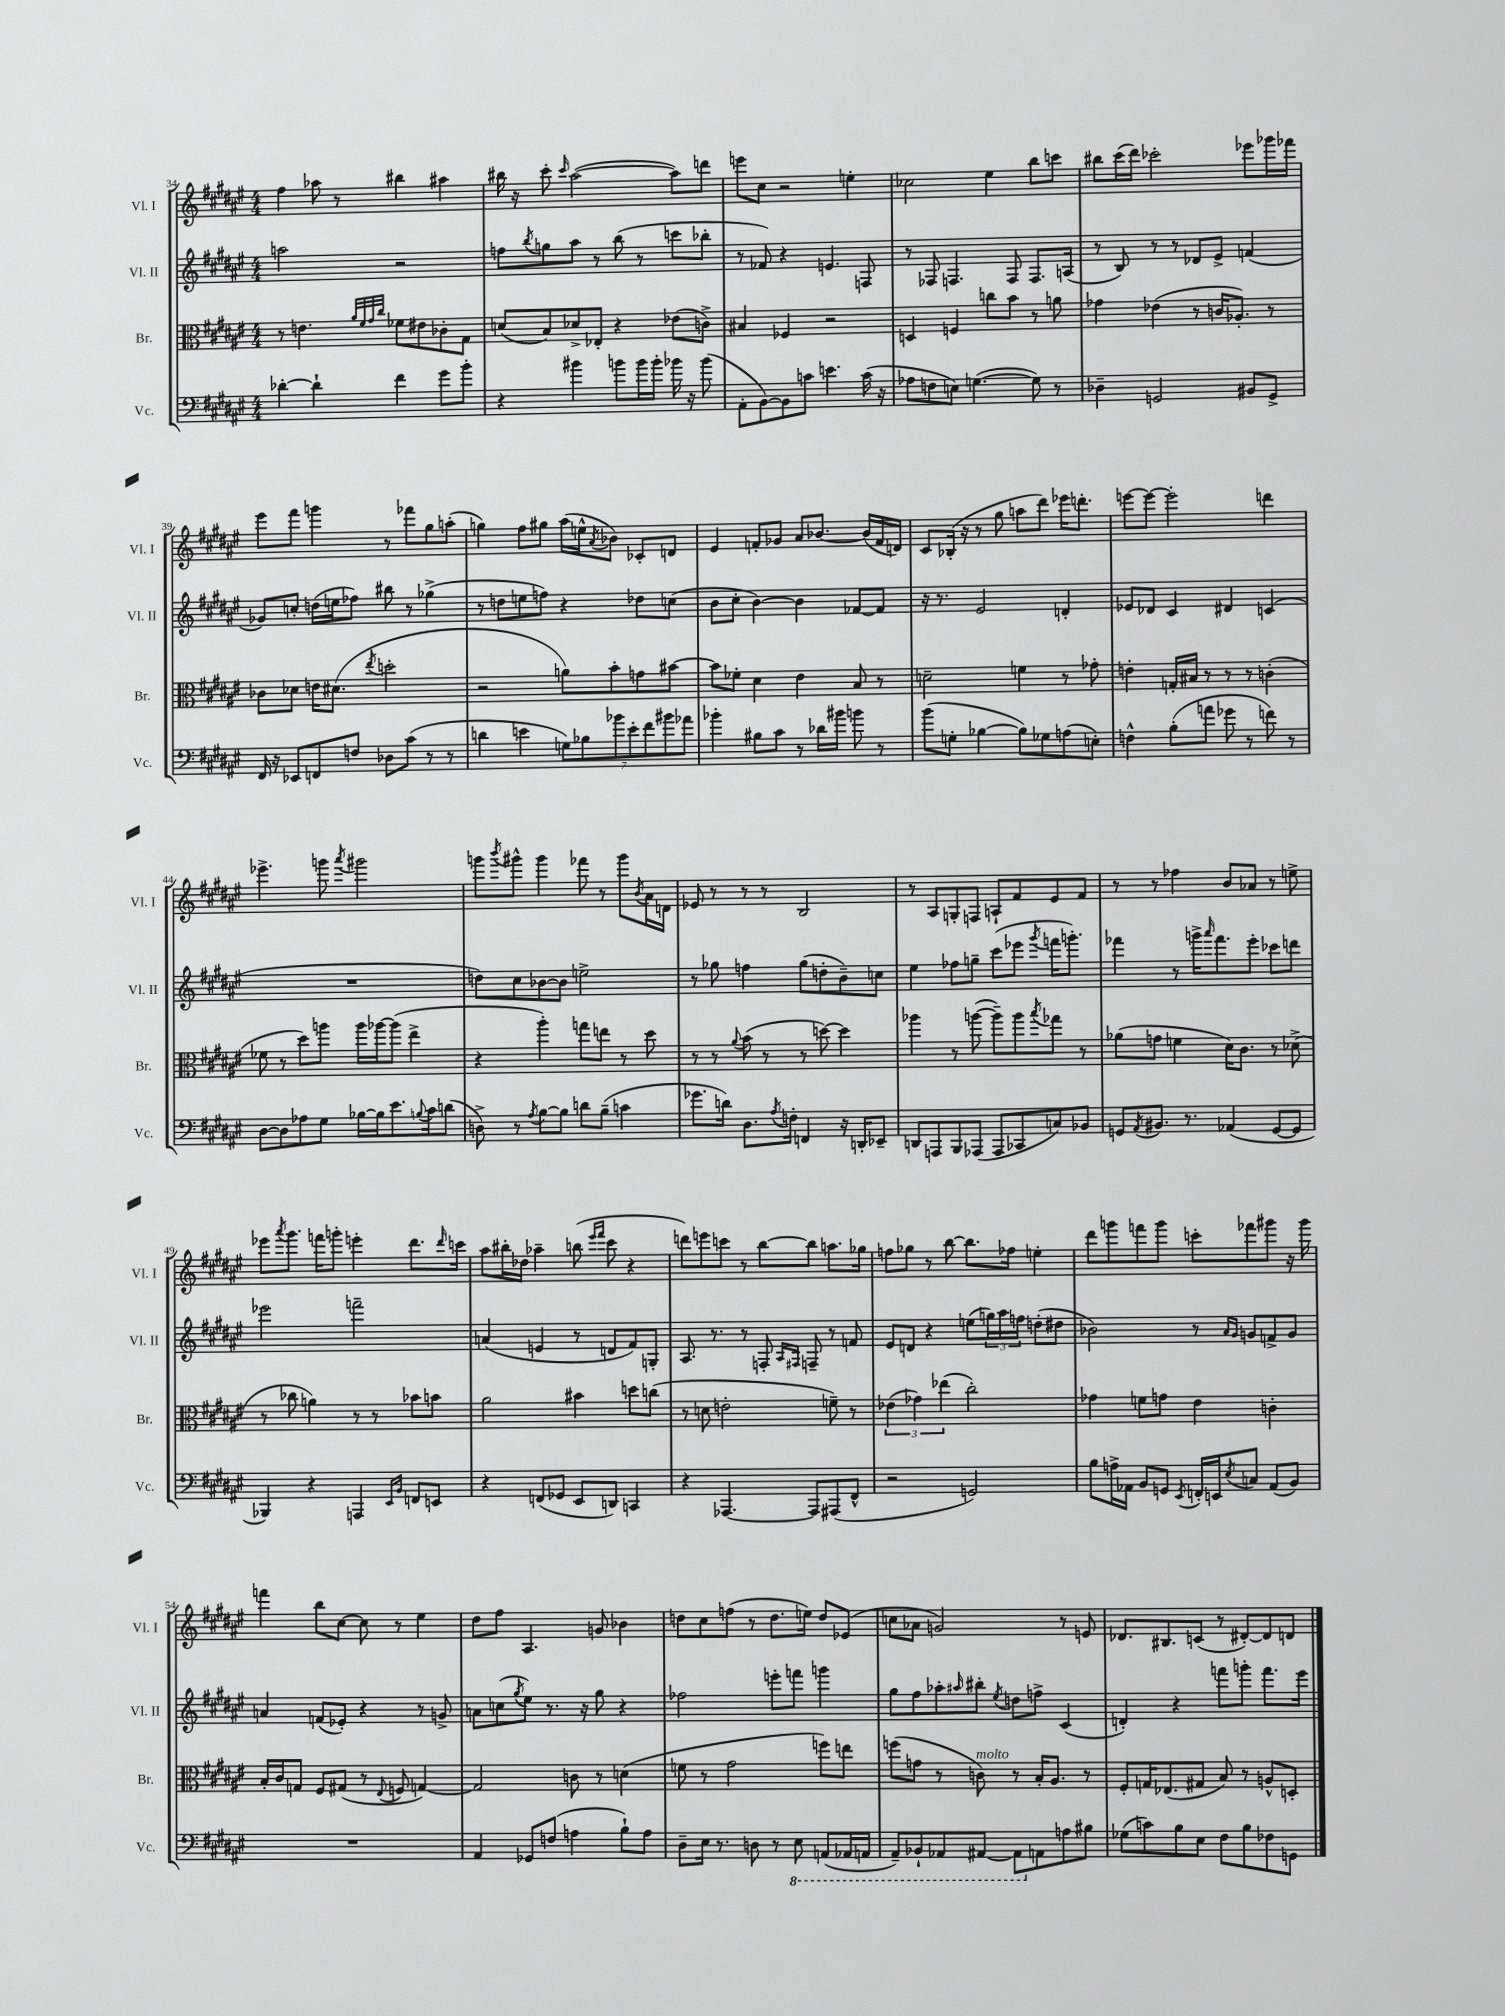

**kern	**kern	**kern	**kern
*staff4	*staff3	*staff2	*staff1
*clefF4	*clefC3	*clefG2	*clefG2
*k[f#c#g#d#a#e#]	*k[f#c#g#d#a#e#]	*k[f#c#g#d#a#e#]	*k[f#c#g#d#a#e#]
*M4/4	*M4/4	*M4/4	*M4/4
[4d-'	8r	2aa	4ff#
.	4.e	.	.
4d-`]	.	.	8aa-
.	.	.	8r
.	32qqa#	.	.
.	32qqf#	.	.
.	32qqg#	.	.
.	32qqcc#	.	.
4f#	8f-	2r	4bb#
.	8e#	.	.
8g#	8c-'	.	4aa#
8b'	8G#	.	.
=	=	=	=
4r	(8d	8ff	16bb#
.	.	.	16r
.	.	8qbb	.
.	8B)	8gg	8ccc#'
.	.	.	16qqccc#
4b#	8d-^	8aa#	([2aa#
.	8E-'	8r	.
8b	4r	(8bb	.
16b	.	8r	.
16b'	.	.	.
16b-	(8e-	8ccc	8aa#])
16r	.	.	.
(8b-	8c^)	8bb-'	8ddd
=	=	=	=
8AA#'	4B#	8r	8eee
[8BB)	.	8f-)	8cc#
8BB]	4F-	4r	2r
8c	.	.	.
4.e	2r	4.e	.
.	.	.	4ee'
(16c	.	8F	.
16r	.	.	.
=	=	=	=
8A-	4D	8r	2cc-
8F	.	8F-	.
8E)	4F	4.F	.
([4.G	.	.	.
.	8cc	.	4ee#
.	8b	8F	.
8G])	8r	8.F	8bb
8r	8a	.	8ccc
.	.	(16A	.
=	=	=	=
4D-~	4g-	8r	8bb#
.	.	8B)	(16ccc#
.	.	.	16ddd#)
2GG	(4e-	8r	2ccc-'
.	.	8r	.
.	8r	8d-	.
.	16c	8e#^	.
.	8.A-')	.	.
8BB#	.	(4f	8eee-
8GG^	8r	.	16ggg-
.	.	.	16fff-
=	=	=	=
16FF#	8c-	8g-)	8eee#
16r	.	.	.
8EE-	8d-	8cc'	8fff#
8FF	16e	(16dd	4ggg
.	(8.d#	16ee	.
8F	.	8ff-)	.
.	8qee#	.	.
8D-	2dd'	8bb#	8r
(8c#	.	8r	8fff-
8r	.	(4gg-^	8gg#
8r	.	.	(8aa'
=	=	=	=
4d	2r	8r	4gg)
.	.	8dd	.
4e	.	8ee	8ff#
.	.	8ff)	8gg#
14G)	8a)	4r	(16aa#
.	.	.	16ee^^
14B-	.	.	.
.	.	.	8qa#
.	8b'	.	8b-)
14b-	.	.	.
14e'	.	.	.
.	8g	8dd-	8c-'
14f#	.	.	.
14b#	.	.	.
.	[8b#	(8cc	8d
14a-	.	.	.
=	=	=	=
4b-'	8b#]	8b	4e#
.	8f-'	8cc#'	.
8B#	4d#	[4b)	8f'
8c#	.	.	8g-
8r	4e#	4b]	8a#
16d-	.	.	[8.b-
16b#	.	.	.
8b	8B	[8f-	.
.	.	.	(16b-]
8r	8r	8f-]	16f
.	.	.	16d)
=	=	=	=
(8b	2d~	16r	8c#
.	.	8.r	.
8G'	.	.	(16B-'
.	.	.	16r
[4B-	.	2e#	8r
.	.	.	8gg#
8B-])	4f	.	8aa
8G-	.	.	8ddd#)
(8A	8r	4d'	16eee-
.	.	.	8.ddd'
8E')	8g-'	.	.
=	=	=	=
4F^^	4e'	8e-	[8eee
.	.	8d-	8eee_
(8B'	16G'	4c#	2eee']
.	16B#	.	.
8a	8r	.	.
8g-	8r	4d#	.
8r	8r	.	.
8f)	(4c'	(4c	4ddd
8r	.	.	.
=	=	=	=
[8D#	8f-	1r	4.eee-^
8D#]	8r	.	.
8A-	8dd#)	.	.
8G#	8aa	.	8ggg
.	.	.	8qaaa#
[16B-	16aa	.	2ggg#
16B-]	[16aa-	.	.
8.e#	(8aa-]	.	.
.	4ee#^	.	.
8qqB	.	.	.
16c#	.	.	.
(8d	.	.	.
=	=	=	=
8D^)	4r	8dd)	8ggg
.	.	.	8qbbb
8r	.	8cc#	8ggg#^^
8qA#	.	.	.
[8B	4aa#')	[8b-	4ggg#
8B]	.	8b-]	.
8d	8gg	2ee^	8fff-
(8B~	8ee	.	8r
4c	8r	.	8ggg#
.	.	.	8qb
.	8dd#	.	16a#
.	.	.	16d
=	=	=	=
8.g-	8r	8r	8e-
.	8r	8gg-	8r
16d)	.	.	.
.	8qqa#	.	.
8.D#	(8b	4ff	8r
.	8r	.	8r
8qA#	.	.	.
16F'	.	.	.
4FF	8r	(8gg-	2B
.	[8dd)	8dd'	.
16r	4dd]	8b~)	.
16DD'	.	.	.
8EE-~	.	8cc	.
=	=	=	=
8DD	4aa-	4ee#	8r
8AAA	.	.	8A#
8BBB	8r	8ff-	8G'
(8AAA-	([8aa	8gg~	8F
8AAA-	8aa~])	(8ccc#	8A`
8CC-	8aa	8eee-	8f#
.	8qbb	8qggg#	.
8C)	8gg-	16fff	8e#
.	.	8.ggg')	.
8BB-	8r	.	8f#
=	=	=	=
8GG	(8a-	4fff-	8r
8qAA#	.	.	.
8.BB#	8g	.	8r
.	4f	8r	4ff-
8.r	.	.	.
.	.	16ggg^	.
.	.	16qqaaa#	.
.	.	8.fff-	.
(4AA-	16d#)	.	8b
.	8.c#	.	.
.	.	8eee#'	8a-
[8GG	8r	8ccc-	8r
8GG]	(8d-^	8ddd	8ee^
=	=	=	=
4BBB-)	8r	2eee-	8eee-
.	.	.	8qaaa#
.	8cc-	.	8.ggg#
4r	4a)	.	.
.	.	.	16fff
.	.	.	8ggg'
4AAA	8r	2fff~	4eee'
.	8r	.	.
16qqEE#	.	.	.
16qqBB	.	.	.
8FF	8b-	.	8.ddd#
8EE	8b	.	.
.	.	.	16qqddd#
.	.	.	16ccc
=	=	=	=
4r	2a#	(4a	8aa#
.	.	.	16bb#'
.	.	.	16dd-
(8FF	.	4e	4aa-~
8GG-	.	.	.
8EE#	4b#	8r	(8bb
.	.	.	16qqeee#
.	.	.	16qqfff#
8DD)	.	8d	8ccc#
4CC	8dd	8f#)	4r
.	(8cc	8G'	.
=	=	=	=
4r	8r	8.A#	8ddd)
.	8d	.	8eee
.	.	8.r	.
[4.AAA-	2e'	.	8ccc
.	.	8r	8r
.	.	8F'	[8bb
.	.	16qqA#	.
.	.	16qqF#	.
8AAA-]	.	8F~	8bb]
(8AAA#	8f~)	8r	8.aa
8FF#^^	8r	8f	.
.	.	.	16gg-
=	=	=	=
2r	(6e-	8e#	8ff
.	.	8d	8gg-
.	6g-)	.	.
.	.	4r	8r
.	(6ee-	.	.
.	.	.	[8bb
2GG)	2cc#')	(8ee	8.bb]
.	.	24gg)	.
.	.	24aa#	.
.	.	.	16ff-
.	.	24ff	.
.	.	(8dd'	4ee'
.	.	8dd#	.
=	=	=	=
8B	4g-	2b-)	8ddd#
16A^	.	.	8ggg
16AA-	.	.	.
8BB	8f	.	8fff
8GG	8g	.	8ggg
8qEE#	.	.	.
16FF'	4e#	8r	8ccc'
16EE	.	.	.
.	.	16qqa#	.
8qE#	.	16qqg#	.
8C	.	8g	8fff-
(8AA-	4c'	8f^	8ggg#
8BB)	.	8g	16r
.	.	.	16ggg#
=	=	=	=
1r	16B'	4a	4fff
.	16c#	.	.
.	8G	.	.
.	8F#	(8f	8bb
.	(8G#	8e-')	[8cc#
.	8r	4r	8cc#]
.	8qqE#	.	.
.	8F	.	8r
.	[4G)	8r	4ee#
.	.	8g^	.
=	=	=	=
4AA#	2G]	8a	8dd#
.	.	(8cc	8ff#
.	.	8qgg#	.
8GG-	.	8ee#)	4.A#
(8F	.	8.r	.
4A	8c	.	.
.	.	16r	.
.	8r	8gg#	8g
8B`)	(4d	4r	4b-
8A	.	.	.
=	=	=	=
8D#~	8f	2ff-	8dd
16E#	8r	.	8cc#
8.r	.	.	.
.	2g#	.	(8ff
8D	.	.	8r
8r	.	8eee'	8.dd
8EE#	.	8fff	.
.	.	.	16ee)
(8AAA	8ff)	4ggg	8dd
16AAA-	8ee	.	(8e-
16AAA	.	.	.
=	=	=	=
8AAA#~)	(8ff	8gg#	8cc
8BBB-`	8g	8ff#	8a-
8AAA-	8r	8aa-'	2g)
.	.	16qqaa#	.
[8AAA#	8c)	8bb#'	.
.	.	8qee#	.
8AAA#]	8r	8dd	.
8AA	16B'	8ff^	.
.	8.A#	.	.
8A	.	(4c#	8r
8B#	8r	.	8e
=	=	=	=
(8G-	8F#'	4d')	8.d-
8c)	16G	.	.
.	(8.E-	.	8.B#
8B	.	4r	.
8E#	8G#	.	(8c
8F#	8B)	8fff	8r
8B	8r	8ggg'	[8d#')
8F-	8A^^	8.fff	8d#]
8GG	8D'	.	8d
.	.	16eee#	.
==	==	==	==
*-	*-	*-	*-
